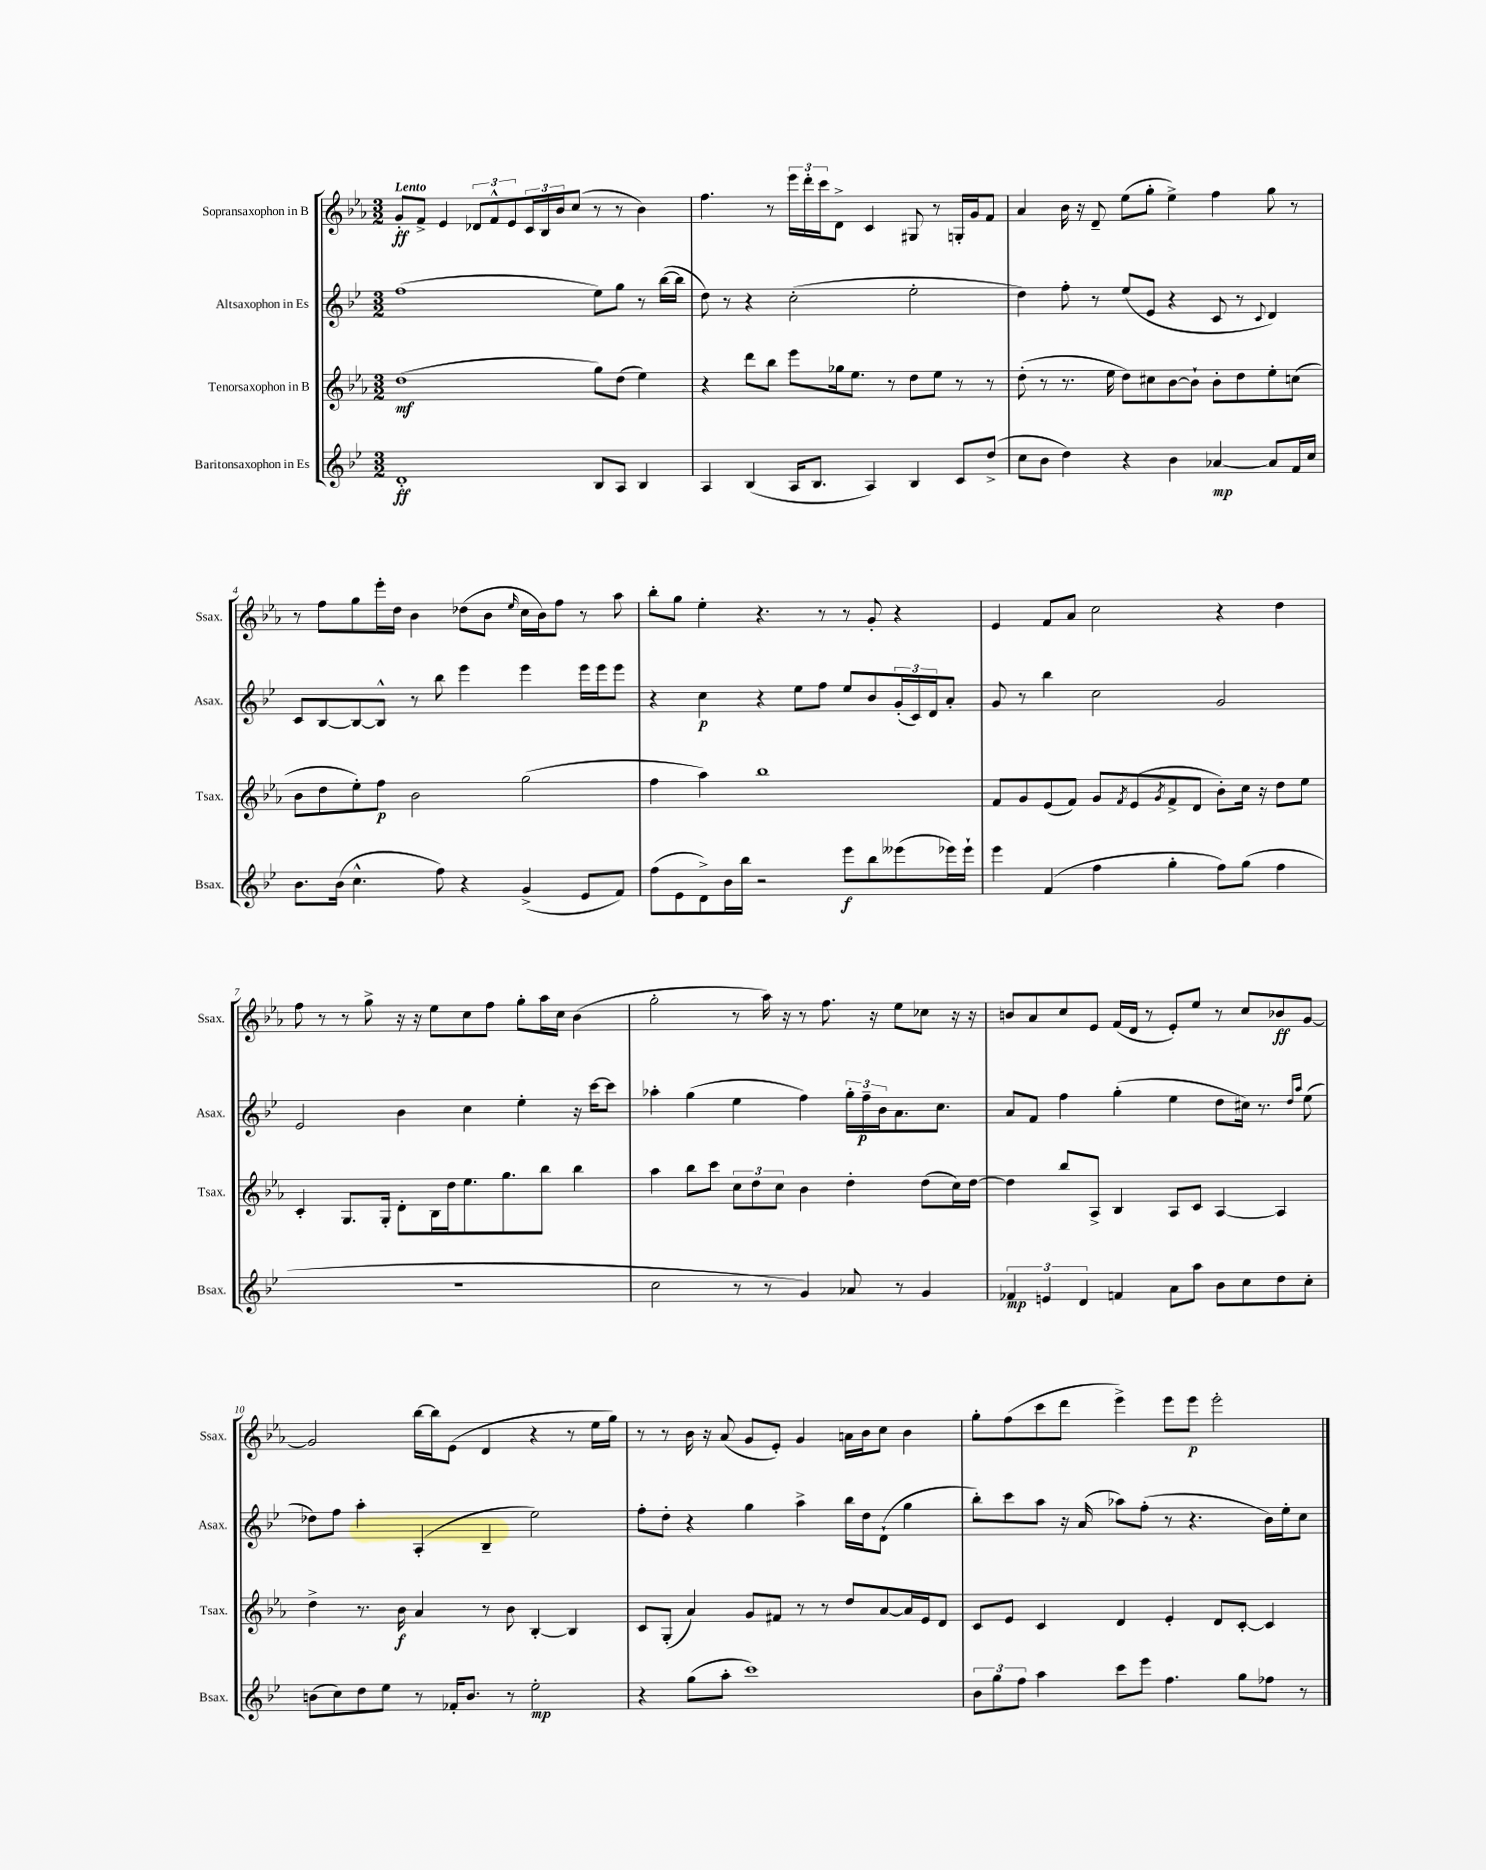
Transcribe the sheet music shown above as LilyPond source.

<<
\new StaffGroup <<
\new Staff = "s0" \with { instrumentName = "Sopransaxophon in B" shortInstrumentName = "Ssax." } {
    \clef treble \key ees \major \numericTimeSignature \time 3/2 \tempo "Lento"
    g'8-.\ff f'8-> ees'4 \tuplet 3/2 { des'8 f'8-^ ees'8 } \tuplet 3/2 { c'16 bes16 bes'16 } c''8( r8 r8 bes'4) |
    f''4. r8 \tuplet 3/2 { ees'''16 d'''16-. c'''16 } d'8-> c'4 gis8 r8 g16-. g'16 f'8 |
    aes'4 bes'16 r16 d'8-- ees''8( g''8-. ees''4->) f''4 g''8 r8 |
    r8 f''8 g''8 ees'''16-. d''16 bes'4 des''8( bes'8 \grace { ees''16 } c''16 bes'16) f''8 r8 aes''8 |
    bes''8-. g''8 ees''4-. r4. r8 r8 g'8-. r4 |
    ees'4 f'8 aes'8 c''2 r4 d''4 |
    f''8 r8 r8 g''8-> r16 r16 ees''8 c''8 f''8 g''8-. aes''16 c''16 bes'4( |
    g''2-. r8 aes''16) r16 r8 f''8. r16 ees''8 ces''8 r16 r16 |
    b'8 aes'8 c''8 ees'8 f'16( d'16 r8 ees'8-.) ees''8 r8 c''8 bes'8\ff g'8~ |
    g'2 bes''16~ bes''16 ees'8( d'4 r4 r8 ees''16 g''16) |
    r8 r8 bes'16 r16 aes'8( g'8 ees'8-.) g'4 a'16 bes'16 c''8 bes'4 |
    g''8-. f''8( c'''8 d'''8 ees'''4->) ees'''8 ees'''8\p ees'''2-. \bar "|." |
}
\new Staff = "s1" \with { instrumentName = "Altsaxophon in Es" shortInstrumentName = "Asax." } {
    \clef treble \key bes \major \numericTimeSignature \time 3/2
    f''1( ees''8) g''8 r8 bes''16~( bes''16 |
    d''8) r8 r4 c''2-.( ees''2-. |
    d''4) f''8-. r8 ees''8( ees'8 r4 c'8 r8 \appoggiatura { c'8 } d'4) |
    c'8 bes8~ bes8~ bes8-^ r8 bes''8 ees'''4 ees'''4 ees'''16 ees'''16 ees'''8 |
    r4 c''4\p r4 ees''8 f''8 ees''8 bes'8 \tuplet 3/2 { g'16-.( c'16) d'16 } a'8-. |
    g'8 r8 bes''4 c''2 g'2 |
    ees'2 bes'4 c''4 ees''4-. r16 c'''16~ c'''8 |
    aes''4-. g''4( ees''4 f''4) \tuplet 3/2 { g''16-. f''16--\p bes'16 } a'8. c''8. |
    a'8 f'8 f''4 g''4-.( ees''4 d''8 cis''16) r8. \grace { d''16 a''16 } ees''8( |
    des''8) f''8 a''4-. a4-.( bes4-- ees''2) |
    f''8-. d''8-. r4 g''4 a''4-> bes''16 d''16 d'8-!( g''4 |
    bes''8-.) c'''8 a''8 r16 a'16( aes''8) f''8-.( r8 r4. bes'16) ees''16-. c''8 \bar "|." |
}
\new Staff = "s2" \with { instrumentName = "Tenorsaxophon in B" shortInstrumentName = "Tsax." } {
    \clef treble \key ees \major \numericTimeSignature \time 3/2
    d''1\mf( g''8) d''8( ees''4) |
    r4 d'''8 bes''8 ees'''8 ges''16 ees''8. r8 d''8 ees''8 r8 r8 |
    d''8-.( r8 r8. ees''16 d''8) cis''8 bes'8~ bes'8-! bes'8-. d''8 ees''8-. c''8( |
    bes'8 d''8 ees''8-.) f''8\p bes'2 g''2( |
    f''4 aes''4) bes''1 |
    f'8 g'8 ees'8( f'8) g'8 \acciaccatura { f'8 } ees'8( \acciaccatura { g'8 } f'8-> d'8 bes'8-.) c''16 r16 d''8 ees''8 |
    c'4-. g8. g16-. d'8-. bes16 d''16 ees''8. g''8. bes''8 bes''4 |
    aes''4 bes''8 c'''8 \tuplet 3/2 { c''8 d''8 c''8 } bes'4 d''4-. d''8( c''16) d''16~ |
    d''4 bes''8 aes8-> bes4 aes8 c'8 aes4~ aes4 |
    d''4-> r8. bes'16\f aes'4 r8 bes'8 bes4~-. bes4 |
    c'8 g8-.( aes'4) g'8 fis'8 r8 r8 d''8 aes'8~ aes'16 ees'16 d'8 |
    c'8 ees'8 c'4 d'4 ees'4-. d'8 c'8~-. c'4 \bar "|." |
}
\new Staff = "s3" \with { instrumentName = "Baritonsaxophon in Es" shortInstrumentName = "Bsax." } {
    \clef treble \key bes \major \numericTimeSignature \time 3/2
    d'1-.\ff bes8 a8 bes4 |
    a4 bes4( a16 bes8. a4) bes4 c'8 d''8->( |
    c''8 bes'8 d''4) r4 bes'4 aes'4~\mp aes'8 f'16 c''16 |
    bes'8. bes'16( c''4.-^ f''8) r4 g'4->( ees'8 f'8) |
    f''8( ees'8 d'8->) bes'16 bes''16 r2 ees'''8\f bes''8 eeses'''8( ees'''16) ees'''16-! |
    ees'''4 f'4( f''4 g''4-. f''8) g''8( f''4 |
    R1. |
    c''2 r8 r8 g'4) aes'8 r8 g'4 |
    \tuplet 3/2 { fes'4\mp e'4 d'4 } f'4 a'8 a''8 bes'8 c''8 d''8 c''8-. |
    b'8( c''8) d''8 ees''8 r8 fes'16-. b'8. r8 ees''2-.\mp |
    r4 g''8( a''8-. c'''1) |
    \tuplet 3/2 { bes'8 g''8 f''8 } a''4 c'''8 ees'''8 f''4. g''8 fes''8 r8 \bar "|." |
}
>>
>>
